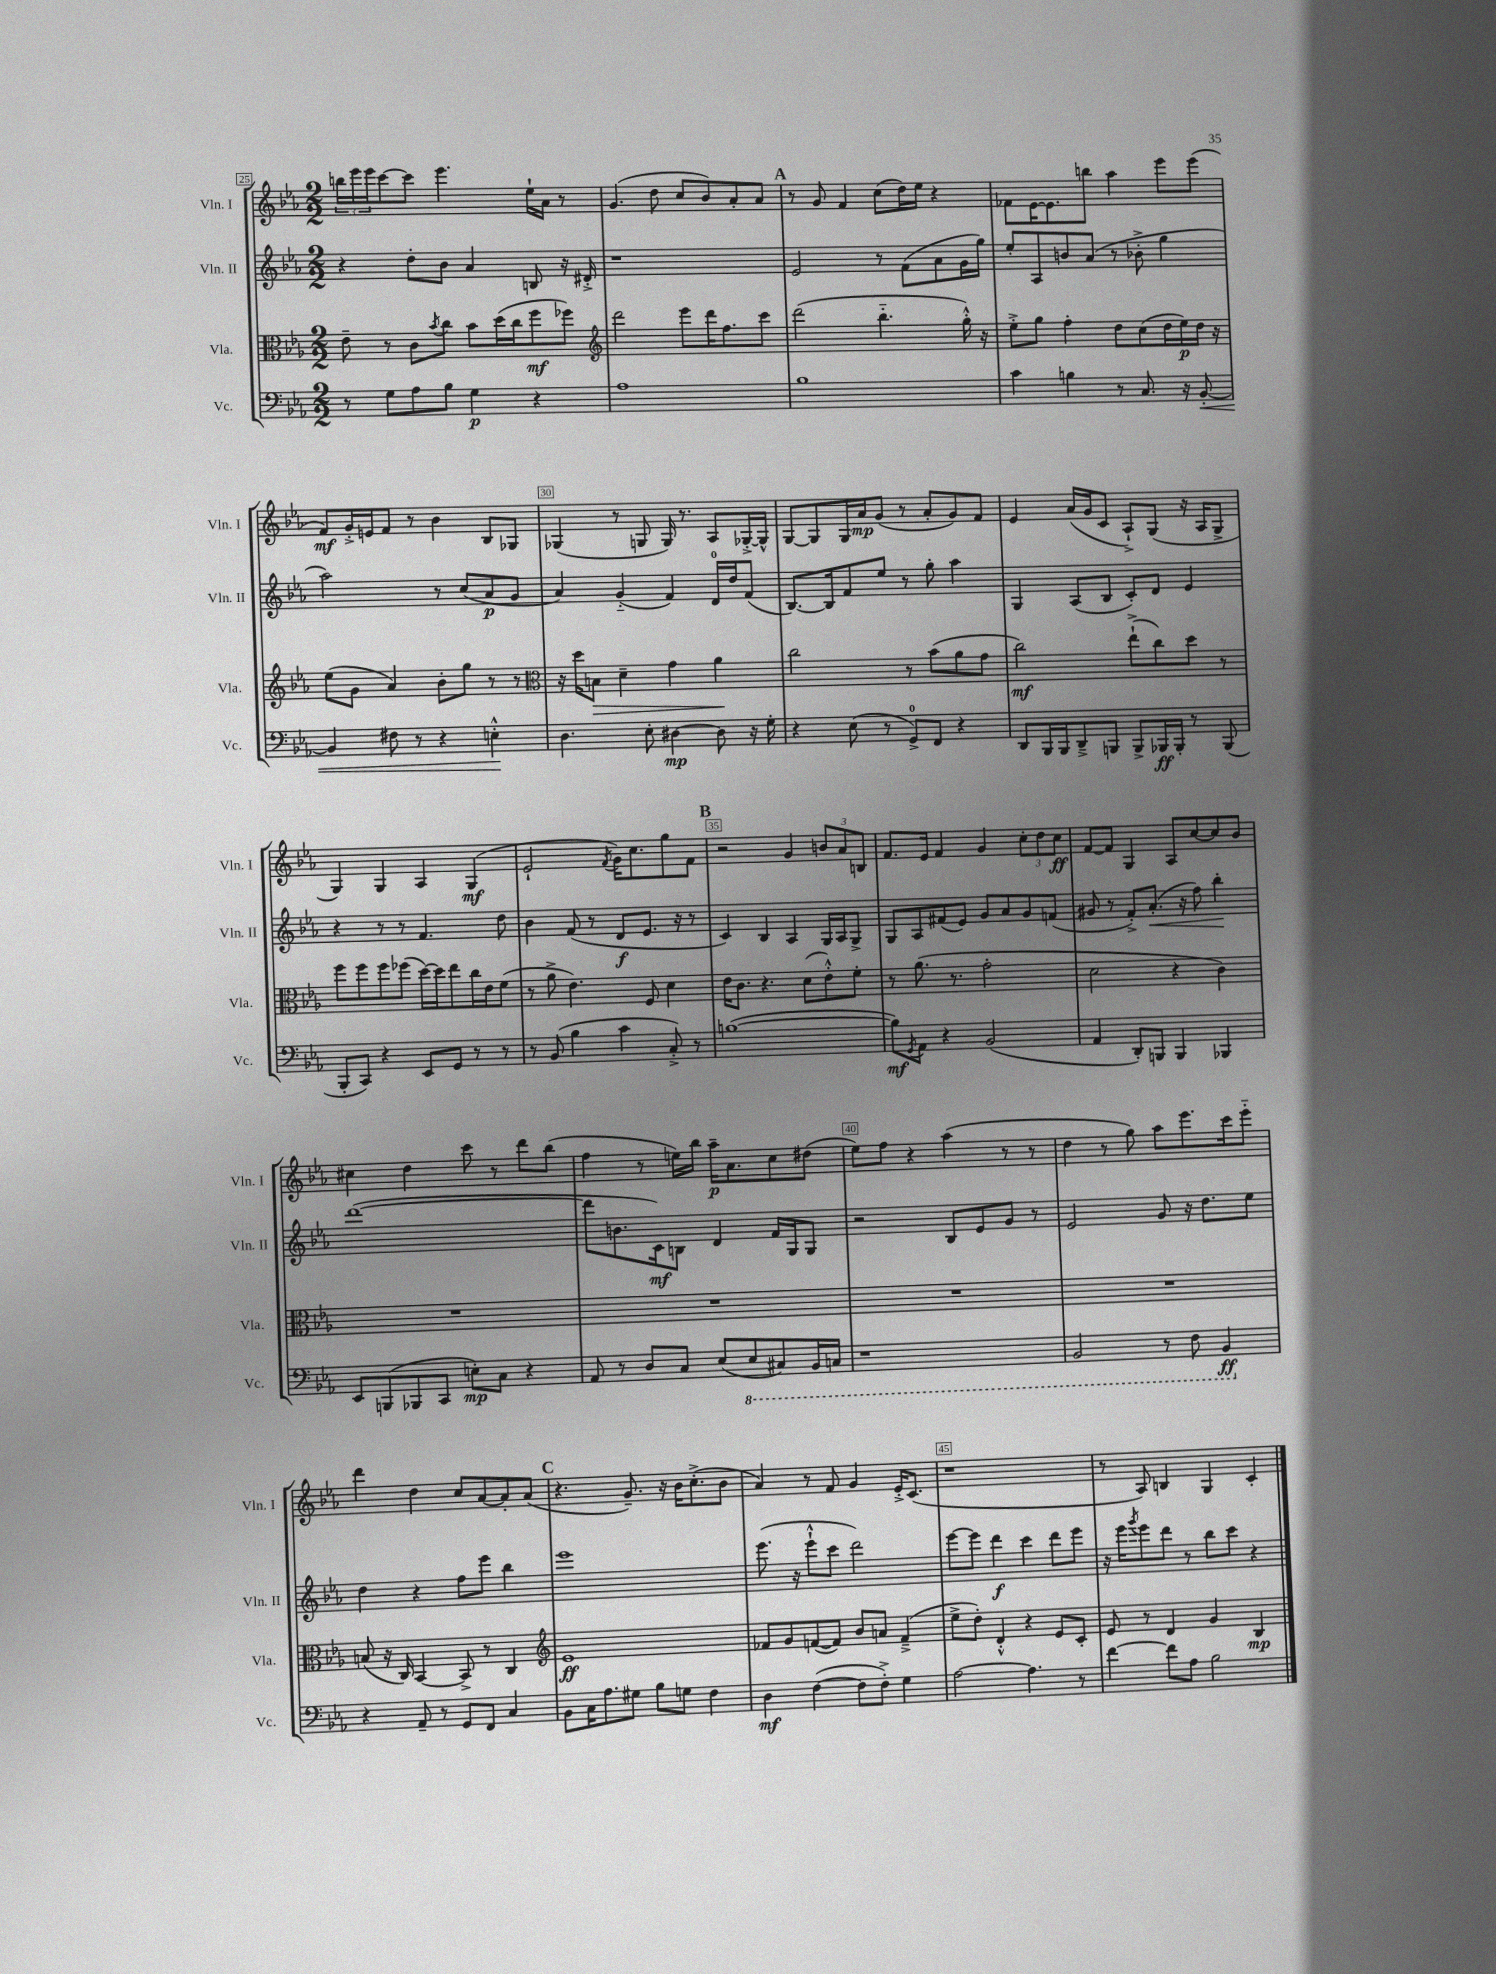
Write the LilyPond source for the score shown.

<<
\new StaffGroup <<
\new Staff = "s0" \with { instrumentName = "Vln. I" shortInstrumentName = "Vln. I" } {
    \clef treble \key ees \major \numericTimeSignature \time 2/2
    \tuplet 3/2 { b''16 ees'''16 ees'''16 } c'''8~ c'''8 ees'''4. ees''16-! aes'16 r8 |
    g'4.( d''8 c''8 bes'8) aes'8-. aes'8 |
    \mark \markup { \bold "A" } r8 g'8 f'4 c''8( d''16) ees''16 r4 |
    fes'8 ees'16~ ees'8. b''8 aes''4 ees'''8 ees'''8( |
    f'8\mf) g'16-.-> e'16 f'8 r8 bes'4 bes8 ges8 |
    ges4( r8 g8 g16) r8. aes8 ges16~-.-> ges16-^ |
    g8~ g8 g16 aes'16\mp g'8( r8 aes'8-. g'8) f'8 |
    ees'4 aes'16( g'16 c'8 aes8-!->) g8( r16 aes16 g8-> |
    g4) g4 aes4 g4\mf( |
    ees'2-! \acciaccatura { f'8 } g'16) c''8. g''8 f'8 |
    \mark \markup { \bold "B" } r2 g'4 \tuplet 3/2 { b'8 aes'8 b8 } |
    f'8. ees'16 f'4 g'4 \tuplet 3/2 { c''8-. d''8 c''8\ff } |
    f'8~ f'8 g4 aes8 c''8~ c''8 bes'8 |
    cis''4 d''4 c'''8 r8 d'''8 bes''8( |
    f''4 r8 e''16) bes''16 aes''16--\p aes'8. c''8 dis''8( |
    ees''8) f''8 r4 aes''4( r8 r8 |
    d''4 r8 g''8) aes''8 ees'''8. c'''16 ees'''8-_ |
    d'''4 d''4 c''8 aes'8~ aes'8-. aes'8( |
    \mark \markup { \bold "C" } r4. g'8.--) r16 bes'16 c''8.-.->( bes'8 |
    aes'4) r8 f'8 g'4 ees'16-.-> c'8.( |
    r1 |
    r8 aes8) b4 g4 c'4-. \bar "|." |
}
\new Staff = "s1" \with { instrumentName = "Vln. II" shortInstrumentName = "Vln. II" } {
    \clef treble \key ees \major \numericTimeSignature \time 2/2
    r4 d''8-. bes'8 aes'4 b8 r16 dis'16-.-> |
    r1 |
    \mark \markup { \bold "A" } ees'2 r8 f'8( aes'8 g'16 g''16) |
    ees''8-. aes8 b'8 aes'8( r8 bes'8-.-> g''4 |
    aes''2) r8 c''8( aes'8\p g'8 |
    aes'4) g'4-_( f'4) d'16-0 d''16 f'8( |
    bes8.~) bes16 f'8 ees''8 r8 g''8-. aes''4 |
    g4 aes8( bes8 c'8-.) d'8 ees'4 |
    r4 r8 r8 f'4. d''8 |
    bes'4 f'8( r8 d'8\f ees'8. r16 r8 |
    \mark \markup { \bold "B" } c'4) bes4 aes4 g16 aes16 g8-> |
    g8 aes8 fis'8( ees'8) g'8 aes'8 g'8 f'8( |
    gis'8 r8 f'8-.->) aes'8.-.\<( r16 f''8) bes''4-.\! |
    d'''1~( |
    d'''8 b'8. c'16\mf) b8 d'4 f'16 g16 g8 |
    r2 bes8 ees'8 g'8 r8 |
    ees'2 g'8 r16 d''8. ees''8 |
    d''4 r4 f''8 ees'''8 bes''4 |
    \mark \markup { \bold "C" } ees'''1 |
    ees'''8.( r16 ees'''8-!-^ c'''8 d'''2) |
    ees'''8~ ees'''8 d'''4\f c'''4 d'''8 ees'''8 |
    r16 ees'''16 \acciaccatura { g'''8 } ees'''8 d'''8 r8 bes''8 c'''8 r4 \bar "|." |
}
\new Staff = "s2" \with { instrumentName = "Vla." shortInstrumentName = "Vla." } {
    \clef alto \key ees \major \numericTimeSignature \time 2/2
    ees'8-- r8 c'8 \acciaccatura { bes'8 } c''8 bes'8 d''16( c''16 f''8\mf fes''8) |
    \clef treble d'''2 ees'''8 d'''16 f''8. c'''8 |
    \mark \markup { \bold "A" } d'''2( bes''4.-_ g''16-.-^) r16 |
    ees''8-.-> g''8 f''4-. d''8 c''8( d''16 ees''16\p) d''16 r16 |
    ees''8( g'8 aes'4) bes'8-. g''8 r8 r8 |
    \clef alto r16 d''16 b8\> d'4-- g'4 aes'4\! |
    c''2 r8 bes'8( aes'8 g'8 |
    c''2\mf) ees''8-!->( c''8) d''8 r8 |
    f''8 f''8 f''8 fes''8( d''16~) d''16 ees''8 c''16 ees'16 f'8( |
    r8 aes'8-> ees'4.) f8 d'4 |
    \mark \markup { \bold "B" } ees'16 c'8. r4. d'8( ees'8-.-^) f'8-. |
    r8 aes'8.( r8. g'2-. |
    d'2 r4 c'4) |
    R1 |
    R1 |
    R1 |
    R1 |
    b8( r16 c16) bes,4~ bes,8-> r8 c4 |
    \mark \markup { \bold "C" } \clef treble ees'1\ff |
    fes'8 g'8 f'8~( f'8) bes'8 a'8 f'4--->( |
    ees''8-> d''8-.) d'4-.-^ r4 ees'8 c'8-. |
    ees'8 r8 d'4 g'4 bes4\mp \bar "|." |
}
\new Staff = "s3" \with { instrumentName = "Vc." shortInstrumentName = "Vc." } {
    \clef bass \key ees \major \numericTimeSignature \time 2/2
    r8 g8 aes8 bes8 g4\p r4 |
    aes1 |
    \mark \markup { \bold "A" } bes1 |
    c'4 b4 r8 c8. r16 bes,8~-.\< |
    bes,4 fis8 r8 r4 e4-.-^\! |
    d4. ees8-. dis4~\mp dis8 r16 g16-. |
    r4 ees8( r8 g,8-0->) f,8 r4 |
    d,8 bes,,16 bes,,16 d,8---> b,,8 b,,8-> bes,,16\ff bes,,16-. r8 bes,,8( |
    bes,,8-. c,8) r4 ees,8 g,8 r8 r8 |
    r8 bes,8( bes4 c'4 c8-.->) r8 |
    \mark \markup { \bold "B" } b1~( |
    b8\mf) \acciaccatura { g,8 } aes,8 r4 bes,2( |
    aes,4 d,8-.) b,,8 b,,4 bes,,4 |
    ees,8 b,,8( bes,,8 c,8 e8-.\mp) c8 r4 |
    aes,8 r8 d8 c8 ees8( \ottava #-1 ees,8 cis,8) bes,,16 c,16 |
    r1 |
    bes,,2 r8 f,8 bes,,4\ff \ottava #0 |
    r4 aes,8-- r8 g,8 f,8 c4 |
    \mark \markup { \bold "C" } bes,8 c16 aes8. gis8 bes8 g8 f4 |
    d4\mf f4~( f8 f8-.->) g4 |
    aes2~ aes4. r8 |
    f'4~ f'8 aes8 bes2 \bar "|." |
}
>>
>>
\layout { \context { \Score currentBarNumber = #25 \override BarNumber.break-visibility = ##(#f #t #t) barNumberVisibility = #(every-nth-bar-number-visible 5) \override BarNumber.stencil = #(make-stencil-boxer 0.1 0.3 ly:text-interface::print) } }
